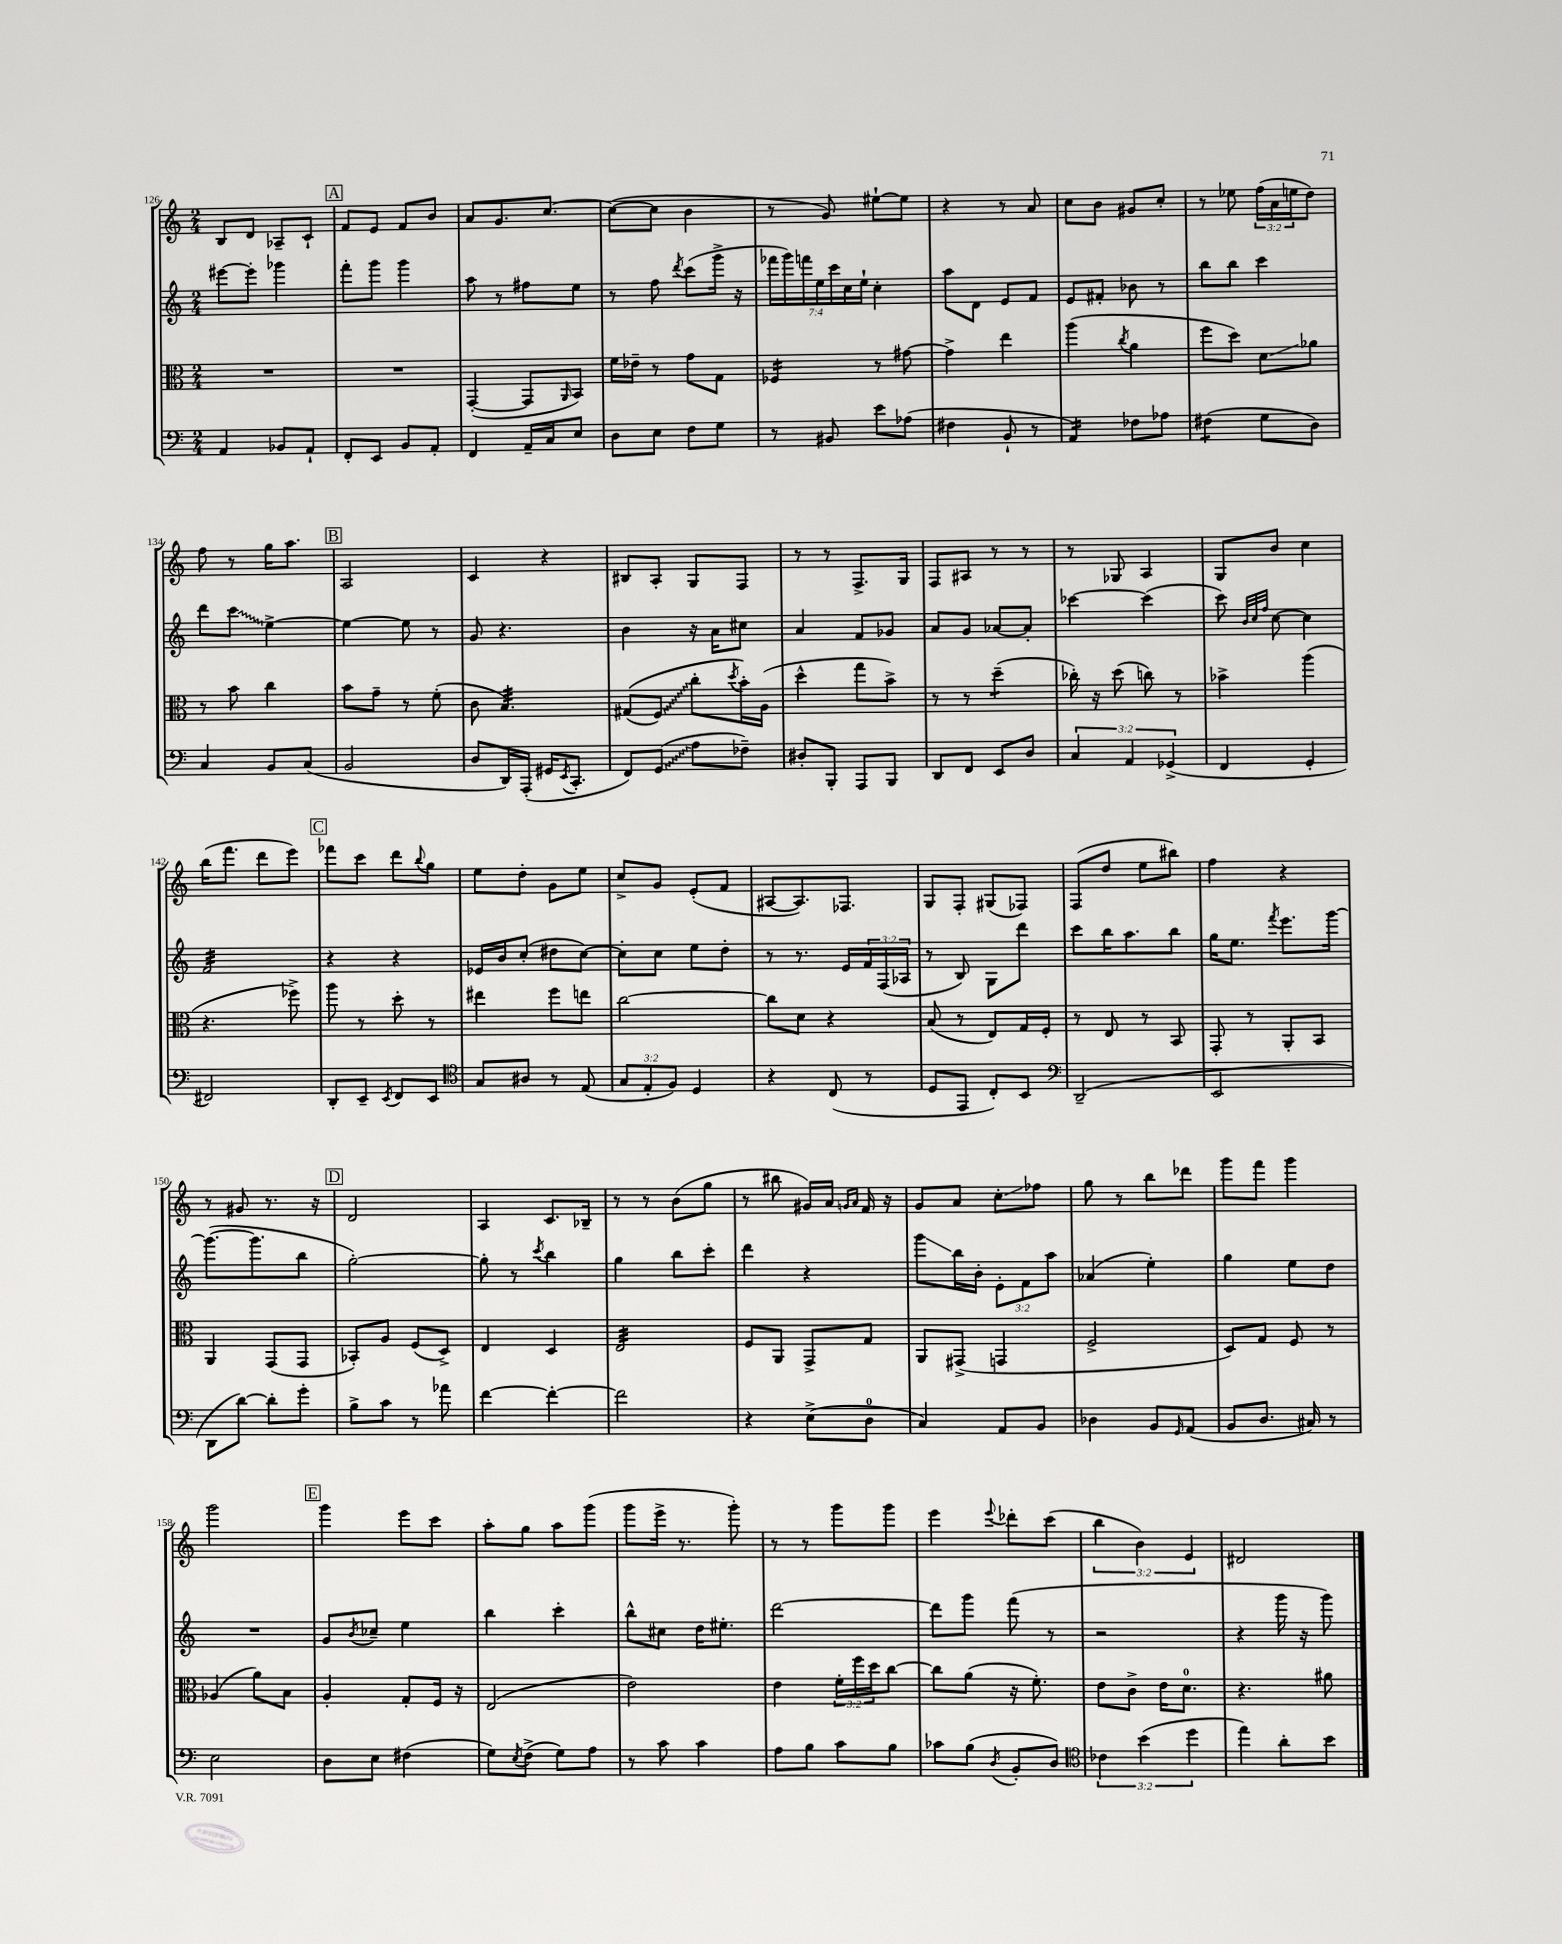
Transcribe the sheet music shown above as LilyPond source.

<<
\new StaffGroup <<
\new Staff = "s0" {
    \clef treble \key c \major \numericTimeSignature \time 2/4 \override Staff.TupletNumber.text = #tuplet-number::calc-fraction-text
    b8 d'8 aes8-- c'8-! |
    \mark \markup { \box "A" } f'8 e'8 f'8 b'8 |
    a'8 g'8. c''8.~ |
    c''8~( c''8 b'4 |
    r8 g'8) eis''8~-! eis''8 |
    r4 r8 a'8 |
    c''8 b'8 gis'8 c''8-. |
    r8 ees''8 \tuplet 3/2 { f''16( a'16 e''16 } d''8) |
    f''8 r8 g''16 a''8. |
    \mark \markup { \box "B" } a2 |
    c'4 r4 |
    bis8 a8-. g8 f8 |
    r8 r8 f8.-> g16 |
    f8 ais8 r8 r8 |
    r8 ges8 a4 |
    g8 b'8 c''4 |
    b''16( f'''8. d'''8 e'''8) |
    \mark \markup { \box "C" } fes'''8 c'''8 d'''8 \appoggiatura { b''8 } g''8 |
    e''8 d''8-. g'8 e''8 |
    c''8-> g'8 e'8-.( f'8 |
    ais8~ ais8.) fes8. |
    g8 f8-. gis8( fes8) |
    f8( d''8 e''8 bis''8) |
    f''4 r4 |
    r8 gis'8 r8. r16 |
    \mark \markup { \box "D" } d'2 |
    a4 c'8. bes16-- |
    r8 r8 b'8( g''8 |
    r8 bis''8 gis'16) a'16 \grace { g'16 a'16 } f'16 r16 |
    g'8 a'8 c''8-.\glissando fes''8 |
    g''8 r8 b''8 des'''8 |
    g'''8 f'''8 g'''4 |
    g'''2 |
    \mark \markup { \box "E" } g'''4 e'''8 c'''8 |
    a''8-. g''8 a''8 g'''8( |
    g'''8 e'''16-> r8. g'''8-.) |
    r8 r8 g'''8 g'''8 |
    e'''4 \appoggiatura { e'''8 } des'''8-. c'''8( |
    \tuplet 3/2 { b''4 b'4) e'4 } |
    dis'2 \bar "|." |
}
\new Staff = "s1" {
    \clef treble \key c \major \numericTimeSignature \time 2/4 \override Staff.TupletNumber.text = #tuplet-number::calc-fraction-text
    eis'''8~ eis'''8-. ges'''4 |
    \mark \markup { \box "A" } f'''8-. g'''8 g'''4 |
    a''8 r8 fis''8 e''8 |
    r8 f''8 \acciaccatura { d'''8 } c'''8( g'''16-> r16 |
    \tuplet 7/4 { fes'''16 g'''16) f'''16 e''16 c'''16 c''16 e''16-! } c''4-. |
    a''8 d'8 e'8 f'8 |
    e'8 fis'8-. bes'8 r8 |
    b''8 b''8 c'''4 |
    d'''8 \once \override Glissando.style = #'zigzag c'''8\glissando e''4~-> |
    \mark \markup { \box "B" } e''4~ e''8 r8 |
    g'8 r4. |
    b'4 r16 a'16 cis''8 |
    a'4 f'8 ges'8 |
    a'8 g'8 aes'8~ aes'8-. |
    ces'''4~ ces'''4( |
    c'''8) \grace { b'32 c''32 f''32 } c''8~ c''4 |
    f'2:32 |
    \mark \markup { \box "C" } r4 r4 |
    ees'16 b'16 c''8-.( dis''8 c''8~) |
    c''8-. c''8 e''8 d''8-. |
    r8 r8. e'16 \tuplet 3/2 { f'16 f16( aes16 } |
    r8 b8) g8 d'''8 |
    c'''8 b''16 a''8. b''8 |
    g''16 e''8. \acciaccatura { f'''8 } e'''8. g'''16~ |
    g'''8.~( g'''8. b''8 |
    \mark \markup { \box "D" } g''2~-.) |
    g''8-. r8 \acciaccatura { c'''8 } b''4 |
    g''4 b''8 c'''8-. |
    d'''4 r4 |
    g'''8\glissando b''16 b'16-. \tuplet 3/2 { e'8-. f'8 a''8 } |
    aes'4( e''4-.) |
    g''4 e''8 d''8 |
    R2 |
    \mark \markup { \box "E" } g'8 \acciaccatura { b'8 } ces''8-- e''4 |
    b''4 c'''4-. |
    b''8-^ cis''8 d''16 eis''8.-. |
    d'''2~ |
    d'''8 g'''8 f'''8( r8 |
    r2 |
    r4 g'''16 r16 g'''8) \bar "|." |
}
\new Staff = "s2" {
    \clef alto \key c \major \numericTimeSignature \time 2/4 \override Staff.TupletNumber.text = #tuplet-number::calc-fraction-text
    R2 |
    \mark \markup { \box "A" } R2 |
    g,4~-.( g,8 \grace { a,16 } b,8) |
    f'16 ees'16-- r8 g'8 g8 |
    fes4:16 r8 gis'8~ |
    gis'4-> e''4 |
    a''4( \acciaccatura { c''8 } a'4 |
    f''8 d''8) d'8\glissando aes'8 |
    r8 b'8 c''4 |
    \mark \markup { \box "B" } b'8 g'8-- r8 f'8-.( |
    c'8 b4.:32) |
    gis8(\( \once \override Glissando.style = #'zigzag f8\glissando) c''8-. \acciaccatura { d''8 } b'16-.\) a16( |
    d''4-^ g''8 b'8->) |
    r8 r8 d''4:8--( |
    ces''16-.) r16 d''8( c''8) r8 |
    bes'4-> a''4( |
    r4. fes''8->) |
    \mark \markup { \box "C" } a''8 r8 d''8-. r8 |
    eis''4 f''8 e''8 |
    c''2~ |
    c''8 d'8 r4 |
    b8( r8 e8) g16 f16-. |
    r8 e8 r8 b,8 |
    g,8-. r8 a,8-. b,8 |
    a,4 g,8( g,8 |
    \mark \markup { \box "D" } bes,8-.) a8 f8( d8->) |
    e4 d4 |
    e2:32 |
    f8 a,8 g,8-> g8 |
    a,8 gis,8->( g,4 |
    f2-> |
    d8) g8 f8 r8 |
    aes4( a'8) b8 |
    \mark \markup { \box "E" } a4-. g8-. f16 r16 |
    e2( |
    e'2) |
    e'4 \tuplet 3/2 { f'16-. f''16 d''16 } c''8~ |
    c''8 a'8( r16 f'8.-.) |
    e'8 c'8-> e'16 d'8.-0 |
    r4. ais'8 \bar "|." |
}
\new Staff = "s3" {
    \clef bass \key c \major \numericTimeSignature \time 2/4 \override Staff.TupletNumber.text = #tuplet-number::calc-fraction-text
    a,4 bes,8 a,8-! |
    \mark \markup { \box "A" } f,8-. e,8 b,8 a,8-. |
    f,4 a,16-- c16 e8 |
    d8 e8 f8 g8 |
    r8 bis,8 e'8 aes8( |
    fis4 b,8-! r8 |
    a,4:16) fes8 aes8 |
    fis4:8( g8 d8) |
    c4 b,8 c8( |
    \mark \markup { \box "B" } b,2 |
    d8 d,16) a,,16-.( gis,16 \acciaccatura { e,8 } c,8.-. |
    f,8) \once \override Glissando.style = #'zigzag g,8\glissando( a8 fes8--) |
    dis8-. b,,8-. a,,8 b,,8 |
    d,8 f,8 e,8 d8 |
    \tuplet 3/2 { c4 a,4 ges,4->( } |
    f,4 g,4-. |
    fis,2) |
    \mark \markup { \box "C" } d,8-. e,8-- \acciaccatura { e,8 } f,8 e,8 |
    \clef tenor g8 ais8 r8 e8( |
    \tuplet 3/2 { g8 e8-. f8) } d4 |
    r4 c8( r8 |
    d8 e,8 c8-.) b,8 |
    \clef bass d,2--( |
    e,2 |
    d,8 d'8~) d'8-. g'8-. |
    \mark \markup { \box "D" } b8-> c'8 r8 aes'8 |
    f'4~ f'4~-. |
    f'2 |
    r4 e8->( d8-0 |
    c4) a,8 b,8 |
    des4 b,8 \grace { g,16 } a,8( |
    b,8 d8. cis16) r8 |
    e2 |
    \mark \markup { \box "E" } d8 e8 fis4( |
    g8) \acciaccatura { e8 } f8->( g8) a8 |
    r8 c'8 c'4 |
    a8 b8 c'8 b8 |
    ces'8 b8( \acciaccatura { d8 } b,8-. d8) |
    \clef tenor \tuplet 3/2 { ces'4 b'4( d''4 } |
    e''4) a'8-. b'8 \bar "|." |
}
>>
>>
\layout { \context { \Score currentBarNumber = #126 } }
